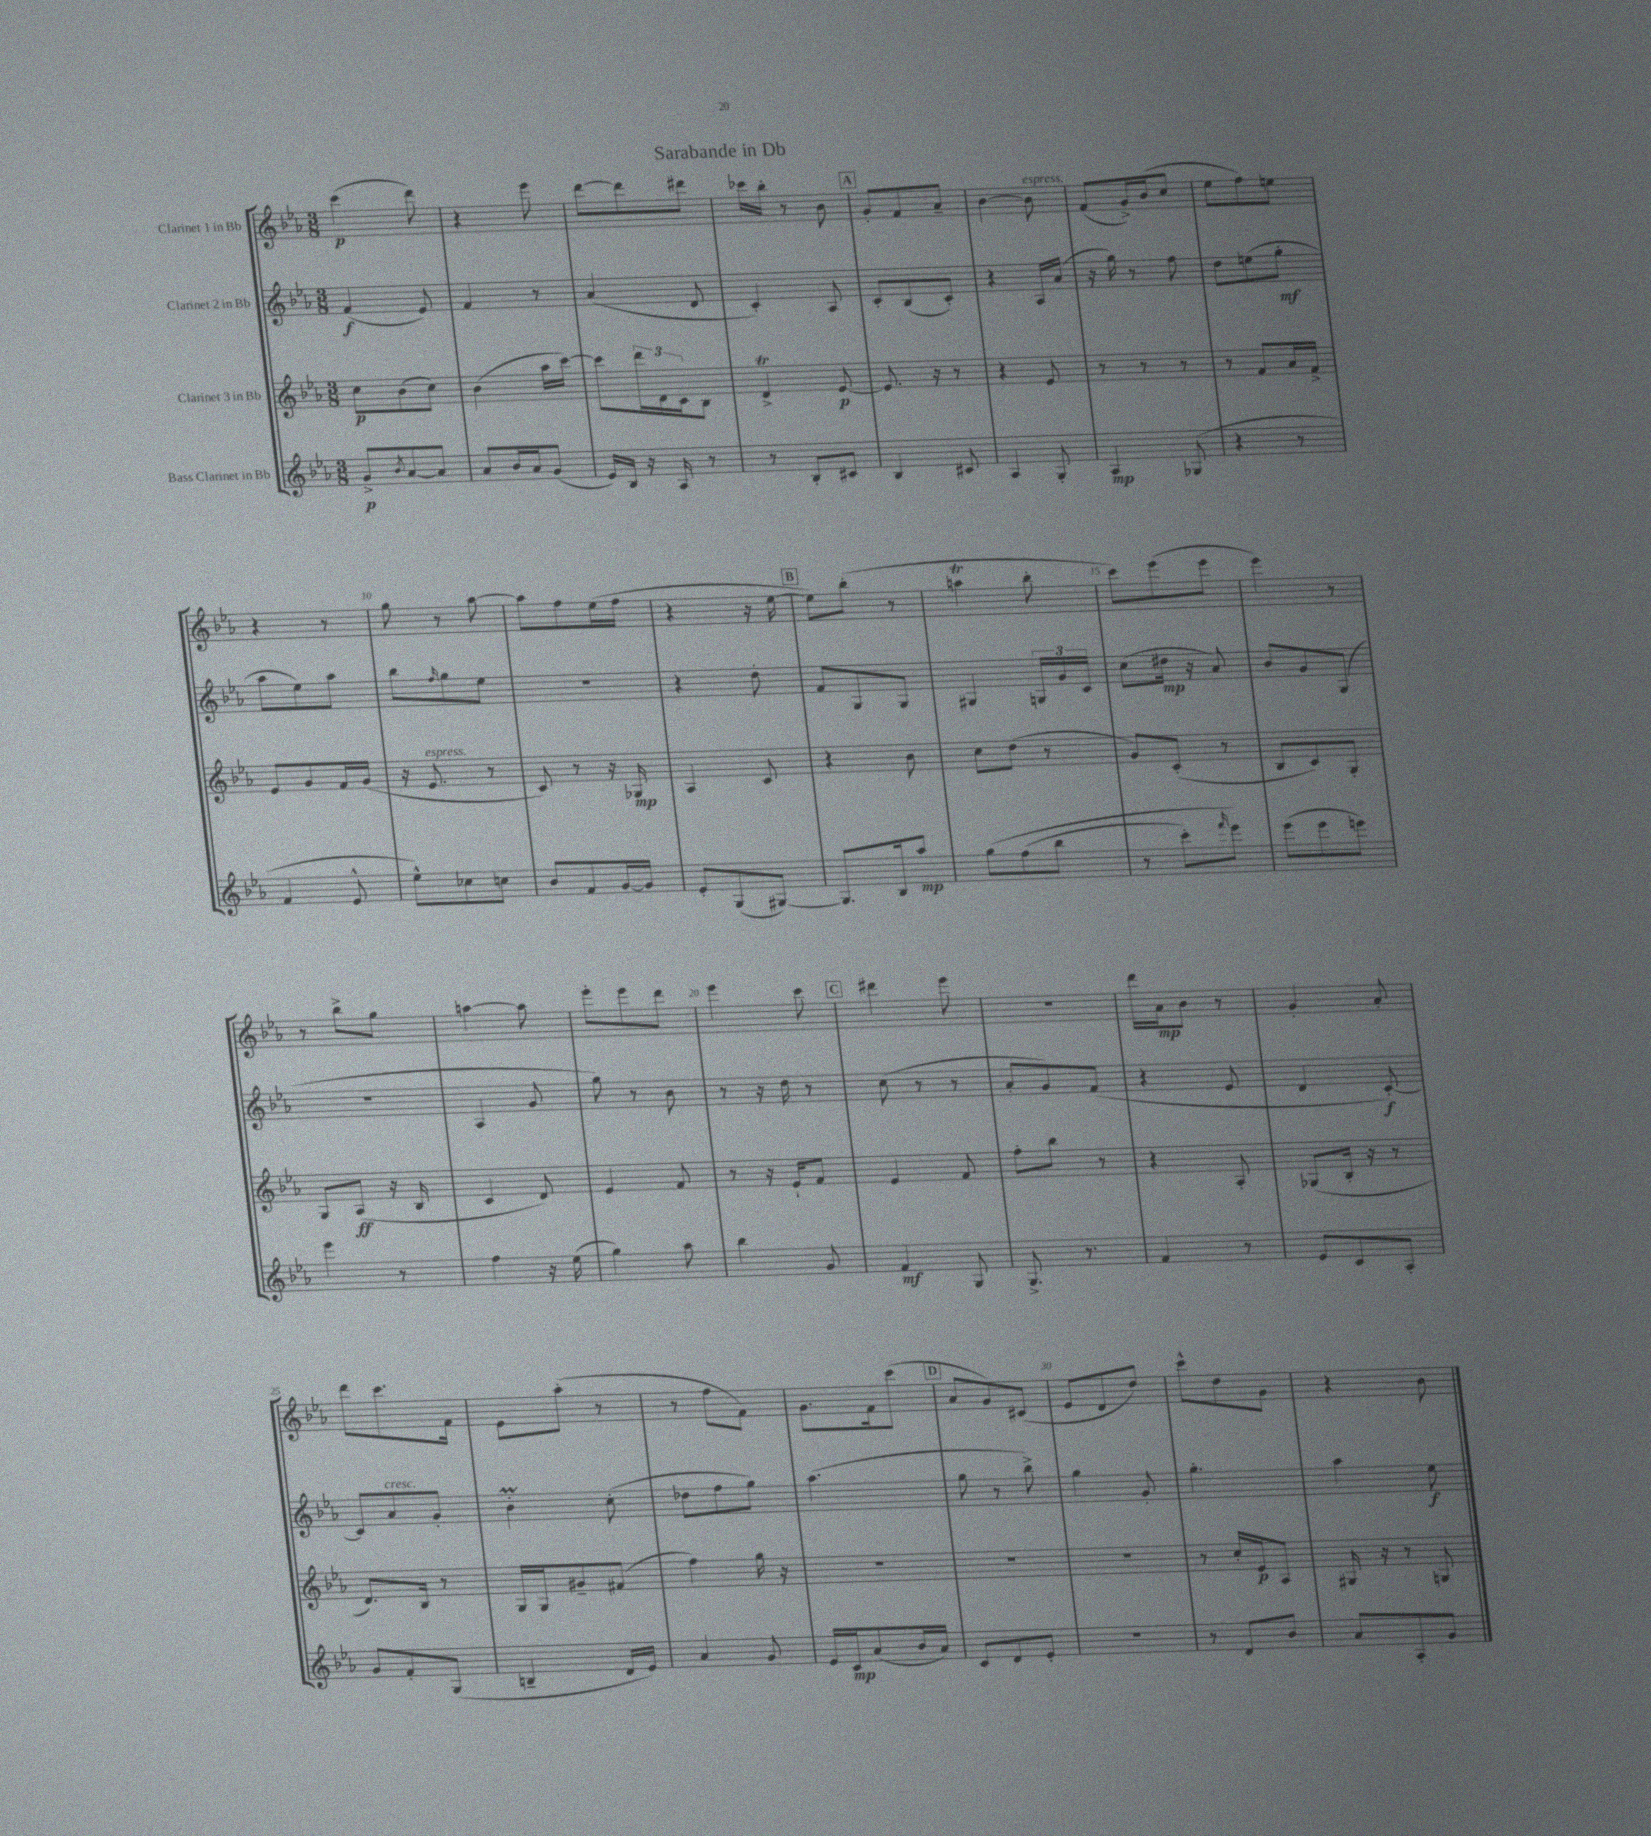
\header { title = "Sarabande in Db" }
<<
\new StaffGroup <<
\new Staff = "s0" \with { instrumentName = "Clarinet 1 in Bb" } {
    \clef treble \key ees \major \numericTimeSignature \time 3/8
    c'''4\p( d'''8) |
    r4 ees'''8 |
    d'''8~ d'''8 dis'''8 |
    ces'''16 bes''16-. r8 bes'8 |
    \mark \markup { \box "A" } g'8-. f'8 aes'8-- |
    bes'4~ bes'8^\markup { \italic "espress." } |
    f'8( g'16->) bes'16( c''8 |
    ees''8 f''8) e''8 |
    r4 r8 |
    g''8 r8 aes''8~ |
    aes''8 f''8 ees''16( f''16 |
    r4 r16 ees''16~ |
    \mark \markup { \box "B" } ees''8) bes''8-.( r8 |
    a''4\trill bes''8-. |
    c'''8) ees'''8( ees'''8 |
    ees'''4) r8 |
    r8 bes''8-> g''8 |
    a''4~ a''8 |
    ees'''8-. ees'''8 d'''8 |
    ees'''4 c'''8 |
    \mark \markup { \box "C" } dis'''4 ees'''8 |
    R4. |
    d'''16 aes'16\mp bes'8 r8 |
    g'4-. aes'8-. |
    d'''8 c'''8. f'16 |
    ees'8 aes''8-.( r8 |
    r8 f''8 f'8) |
    g'8. f'16 c'''8( |
    \mark \markup { \box "D" } aes'8 g'8) cis'8( |
    ees'8 d'8 d''8) |
    c'''8-^ d''8 g'8 |
    r4 bes'8 \bar "|." |
}
\new Staff = "s1" \with { instrumentName = "Clarinet 2 in Bb" } {
    \clef treble \key ees \major \numericTimeSignature \time 3/8
    f'4\f( ees'8) |
    f'4 r8 |
    aes'4( d'8 |
    c'4-.) aes8 |
    \mark \markup { \box "A" } c'8-. bes8( c'8-.) |
    r4 aes16 aes'16( |
    r16 g''16) r8 f''8 |
    d''8 e''8( g''8-.\mf |
    aes''8 ees''8) aes''8 |
    bes''8 \grace { f''16 } g''8 ees''8 |
    R4. |
    r4 d''8-. |
    \mark \markup { \box "B" } f'8 g8 g8 |
    gis4 \tuplet 3/2 { g16 g'16 c'16 } |
    c''8( dis''16\mp r16 aes'8) |
    bes'8 g'8 g8( |
    R4. |
    aes4 g'8 |
    g''8) r8 bes'8 |
    r8 r16 d''16 r8 |
    \mark \markup { \box "C" } c''8( r8 r8 |
    aes'8-. g'8) f'8( |
    r4 ees'8 |
    d'4 c'8~-.\f) |
    c'8 aes'8^\markup { \italic "cresc." } g'8-. |
    bes'4-.\prall c''8-.( |
    des''8 f''8 g''8) |
    aes''4.( |
    \mark \markup { \box "D" } g''8 r8 bes''8->) |
    g''4 g'8-. |
    g''4.-. |
    aes''4 ees''8\f \bar "|." |
}
\new Staff = "s2" \with { instrumentName = "Clarinet 3 in Bb" } {
    \clef treble \key ees \major \numericTimeSignature \time 3/8
    c''8\p bes'8( c''8) |
    bes'4( aes''16 c'''16~) |
    c'''8 \tuplet 3/2 { d'''16 d'16 c'16 } bes8 |
    d'4->\trill ees'8~\p |
    \mark \markup { \box "A" } ees'8. r16 r8 |
    r4 ees'8 |
    r8 r8 r8 |
    r8 f'8 aes'16 f'16-> |
    ees'8 g'8 f'16 g'16( |
    r16 ees'8.^\markup { \italic "espress." } r8 |
    c'8) r8 r16 ges16\mp |
    aes4 c'8 |
    \mark \markup { \box "B" } r4 bes'8 |
    c''8 d''8( r8 |
    g'8) c'8-.( r8 |
    bes8 c'8) g8-. |
    g8 aes8\ff( r16 bes16 |
    c'4 d'8) |
    ees'4 f'8 |
    r8 r16 ees'16-! f'8 |
    \mark \markup { \box "C" } ees'4 f'8 |
    f''8-. bes''8 r8 |
    r4 aes8-. |
    ges8( bes16-. r16 r8 |
    d'8.) bes16 r8 |
    g16 g16 gis'8-- fis'8( |
    f''4) g''16 r16 |
    R4. |
    \mark \markup { \box "D" } R4. |
    R4. |
    r8 c''16-. ees'16\p aes8 |
    gis16 r16 r8 g8 \bar "|." |
}
\new Staff = "s3" \with { instrumentName = "Bass Clarinet in Bb" } {
    \clef treble \key ees \major \numericTimeSignature \time 3/8
    g'8->\p \acciaccatura { bes'8 } aes'8~ aes'8 |
    aes'8 bes'16 aes'16 g'8( |
    ees'16) bes16 r16 aes16 r8 |
    r8 bes8-. cis'8 |
    \mark \markup { \box "A" } bes4 cis'8 |
    aes4 g8-. |
    aes4\mp ges8( |
    r4 r8 |
    f'4 ees'8-^ |
    ees''8-^) ces''8 c''8 |
    bes'8 f'8 g'16~ g'16 |
    ees'8-. g8( gis8~) |
    \mark \markup { \box "B" } gis8. bes16 aes''8\mp |
    g''8\( f''8( bes''8 |
    r8 c'''8-.) \grace { f'''16 } ees'''8\) |
    ees'''8( ees'''8 e'''8) |
    ees'''4 r8 |
    f''4 r16 ees''16( |
    g''4) aes''8 |
    bes''4 g'8 |
    \mark \markup { \box "C" } f'4\mf g8 |
    g8.-> r8. |
    f'4 r8 |
    ees'8 c'8 aes8-. |
    g'8 f'8-. g8( |
    b4-- d'16 ees'16) |
    aes'4 g'8 |
    ees'16 c'16\mp aes'8( bes'16 aes'16) |
    \mark \markup { \box "D" } c'8 d'8 ees'8-. |
    r4. |
    r8 d'8 bes'8 |
    aes'8 aes8-. g'8 \bar "|." |
}
>>
>>
\layout { \context { \Score \override BarNumber.break-visibility = ##(#f #t #t) barNumberVisibility = #(every-nth-bar-number-visible 5) } }
